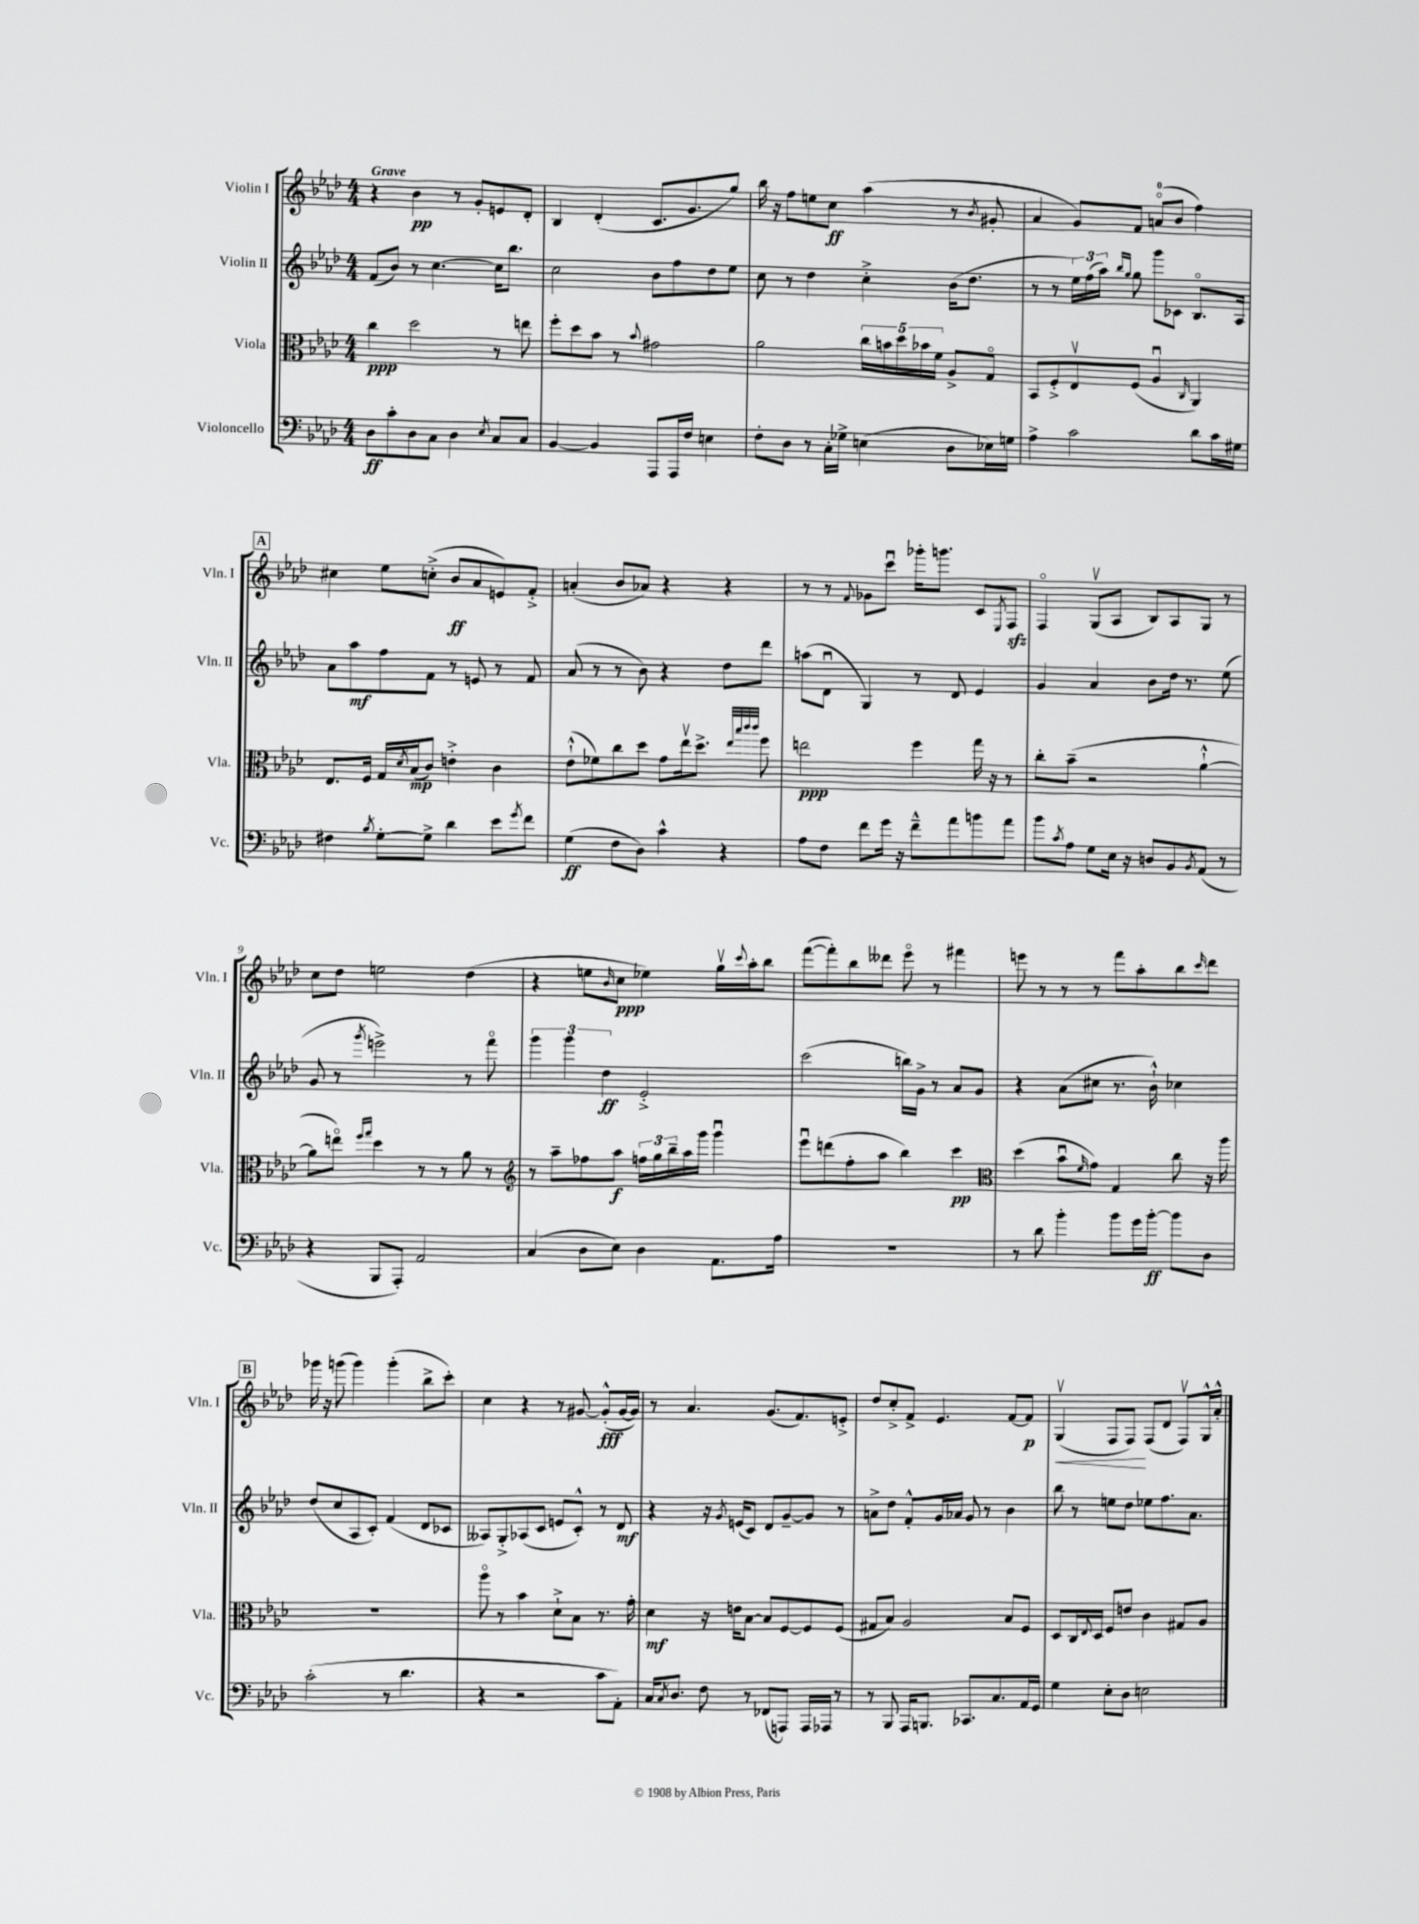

**kern	**kern	**kern	**kern
*staff4	*staff3	*staff2	*staff1
*clefF4	*clefC3	*clefG2	*clefG2
*k[b-e-a-d-]	*k[b-e-a-d-]	*k[b-e-a-d-]	*k[b-e-a-d-]
*M4/4	*M4/4	*M4/4	*M4/4
8D-\L	4cc\	(8f/L	4r
8c'\	.	8b-/J)	.
8D-\	2dd-\	8r	4b-\
8C\J	.	[4.cc\	.
4D-\	.	.	8r
.	.	.	8g'/L
8qE-/	.	.	.
8C/L	8r	16cc\]LK	8e/
.	.	8.bb-\J	.
8C/J	8ee\	.	8d-'/J
=	=	=	=
[4BB-/	8ff'\L	2cc\	4B-/
.	8dd-\	.	.
4BB-/]	8b-\J	.	(4d-'/
.	8r	.	.
.	8qqb-/	.	.
8AAA-/L	2g#\	8b-\L	8.c/L
16AAA-/L	.	8ff\	.
16F/JJ	.	.	8.g/
4E\	.	8dd-\	.
.	.	8ee-\J	8gg/J)
=	=	=	=
8F'\L	2a-\	8cc\	16bb-\
.	.	.	16r
8D-\J	.	8r	8ff\L
8r	.	4dd-\	8ee\
16C'\LL	.	.	8cc\J
16G-^\JJ	.	.	.
(4E\	20cc\LL	4cc'^\	(4aa-\
.	20b\	.	.
.	20dd-\	.	.
.	20b-\	.	.
.	20f\JJ	.	.
8D-\L	8A-^/L	(16b-\LK	8r
.	.	8.dd-\J	.
.	.	.	8qb-/
16E-\L)	8Go/J	.	8g#'/
16G\JJ	.	.	.
=	=	=	=
4A-^\	8BB-/L	8r	4a-/
.	8F'^/	8r	.
2c\	8E-v/	24ee-\LL)	8g/L)
.	.	(24ff\	.
.	.	24aa-\JJ)	.
.	.	16qqbb-/LL	.
.	.	16qqgg/JJ	.
.	(8F/J	8gg\	8f/J
.	4A-u/	8ggg\L	(8ao/L
.	.	8c-\J	8b-/J
.	16qqC/	.	.
8d-\L	4AA-/)	8.B-o/L	4ff\)
16c\L	.	.	.
16G#\JJ	.	16A-/Jk	.
=	=	=	=
4F#\	8.E-/L	8a-\L	4cc#\
.	.	8aa-\	.
.	16F/Jk	.	.
8qB-/	.	.	.
[8G'\L	16G/LL	8ff\	8ee-\L
.	8qd-/	.	.
.	(16B-/J	.	.
8G^\]J	8c/J)	8f\J	(8cc'^\J
4d-\	4e'^\	8r	8b-/L
.	.	8e/	8a-/
8e-\L	4c\	8r	8e/)
8qg/	.	.	.
8f\J	.	8f/	8f'^/J
=	=	=	=
(4G\	(8e-`^^\L	(8a-/	(4a'/
.	8f-\)	8r	.
8F\L	8cc\	8r	8b-/L
8D-\J)	8dd-\J	8b-\)	8a-/J)
4c^^\	8g\L	4r	4r
.	16ee-v\k	.	.
.	8.dd-^\J	.	.
4r	.	8dd-\L	4r
.	32qqee-/LLL	.	.
.	32qqbb-/	.	.
.	32qqccc/	.	.
.	32qqccc/JJJ	.	.
.	8ff\	8ddd-\J	.
=	=	=	=
8A-\L	2ee\	(8aa\L	8r
8F\J	.	8d-u\J	8r
.	.	.	8qqf/
8f\L	.	4G/)	8g-\L
16g\Jk	.	.	8cccu\J
16r	.	.	.
8f~^^\L	4ff\	8r	16ggg-'\LK
.	.	.	8.ggg\J
8a-\	.	8d-/	.
8b\	16gg\	4e-/	8c/L
.	16r	.	.
.	.	.	8qE-/
8a-\J	8r	.	8F/J
=	=	=	=
8b-\L	8cc'\L	4g/	4Fo/
8qc/	.	.	.
8A-\J	(8b-~\J	.	.
8G\L	2r	4a-/	(8Gv/L
16E-\Jk	.	.	8A-/J
16r	.	.	.
8D/L	.	8b-\L	8B-/L)
8BB-/	.	16dd-\Jk	8A-/
.	.	8.r	.
8qBB-/	.	.	.
(8AA-/J	[4a-`^^\	.	8G/J
8r	.	(8ee-\	8r
=	=	=	=
4r	8a-\]L	8g/	8cc\L
.	8eeo\J)	8r	8dd-\J
.	16qqff/LL	.	.
.	16qqgg/JJ	8qggg/	.
8BBB-/L	4dd-\	2eee^\)	2ee\
8AAA-'/J)	.	.	.
2AA-/	8r	.	.
.	8r	.	.
.	8a-\	8r	(4dd-\
.	8r	8fffo\	.
=	=	=	=
*	*clefG2	*	*
(4C/	8r	6ggg\	4r
.	8aa-~\L	.	.
.	.	6ggg\	.
8D-\L	8ff-\	.	8ee\L
.	.	6dd-\	.
.	.	.	16qqb-/
8E-\J)	8aa-\J	.	8cc\J
4D-\	24ff\LL	2e-'^/	4ee-\)
.	24gg\	.	.
.	24bb-~\	.	.
.	16aa-\	.	.
.	16ggg\JJ	.	.
8.AA-\L	4gggu\	.	16ggv\LL
.	.	.	8qqccc/
.	.	.	16aa-'\J
.	.	.	8bb-\J
16A-\Jk	.	.	.
=	=	=	=
1r	8eee-u\L	(2ccc\	([8fff\L
.	(8ddd\	.	8fff'\])
.	8ff'\	.	8bb-\
.	8aa-\J	.	8ddd--\J
.	4bb-\)	16bb\LL)	8eee-o\
.	.	16g^\JJ	.
.	.	8r	8r
.	4ccc\	8a-/L	4fff#\
.	.	8g/J	.
=	=	=	=
*	*clefC3	*	*
8r	(4dd-\	4r	8eee\
8d-\	.	.	8r
4b-'\	8b-u\L	(8a-\L	8r
.	16qqf/	.	.
.	8g\J)	8cc#\J	8r
8b-\L	4G/	8.r	8fff\L
16g\L	.	.	8aa-'\
[16b-'\JJ	.	16b-`^^\)	.
8b-\]L	8cc\	4cc-\	8bb-\
.	.	.	16qqccc/
8D-\J	16r	.	8ddd-\J
.	16aa-\	.	.
=	=	=	=
(2c'\	1r	(8dd-/L	16ggg-\
.	.	.	16r
.	.	8cc/	(8ggg\
.	.	8A-/	4ggg\)
.	.	8c'/J)	.
8r	.	(4f/	(4ggg'\
4.d-\	.	.	.
.	.	8d-/L	8bb-^\L
.	.	8c-/J	8ccc'\J)
=	=	=	=
4r	8aa-o\	8A--/L)	4cc\
.	8r	8G'^/	.
2r	4b-\	(8A-/	4r
.	.	8c/J	.
.	8d-`^\L	8e/L	8r
.	8B-\J	8c'^^/J)	[8g#/
8c\L	8.r	8r	(8g#'^^/]L
8AA-'\J)	.	8d-/	[16g#/L
.	16g'\	.	16g#/]JJ)
=	=	=	=
16C/LK	4d-\	4r	8r
8qC/	.	.	.
8.D-/J	.	.	.
.	.	.	4.a-/
8F\	16r	16r	.
.	.	8qg/	.
.	16e\LK	(16e/LK	.
8r	[8B-\J	8c/J)	.
(8FF-/L	8B-/]L	8d-/L	(8.g/L
8AAA/J)	[8F/	[8g~/	.
.	.	.	8.f/)
16AAA/LL	8F/]	8g/]J	.
16AAA-/JJ	.	.	.
8r	(8F/J	8r	8e'^/J
=	=	=	=
8r	8G#/L	8a^\L	8dd-/L
8BBB-/	8B-/J)	8dd-\J	8cc'^/
16AAA-/LK	2A-/	8f'^^/L	8f^/J
8.BBB/J	.	.	.
.	.	16g/L	4.e-/
.	.	16a-/JJ	.
8.CC-/L	.	8g/	.
.	.	8r	.
8.C/	.	.	.
.	8B-/L	4b-\	[8f/L
16AA-/L	8F/J	.	8f/]J
16GG/JJ	.	.	.
=	=	=	=
4G\	8D-/L	8bb-\	(4Gv/
.	16C/L	8r	.
.	8qqE-/	.	.
.	16D-/JJ	.	.
8E-'\L	8F/L	8ee\L	8F/L
8D-\J	8e/J	8dd-\J	8F/J)
2E\	4c\	8ee-\L	(8F/L
.	.	8.ff\	8d-/J
.	8G#/L	.	8Fv/L)
.	.	8.a-\J	.
.	8A-/J	.	16G^^/L
.	.	.	16a-'^^/JJ
==	==	==	==
*-	*-	*-	*-
